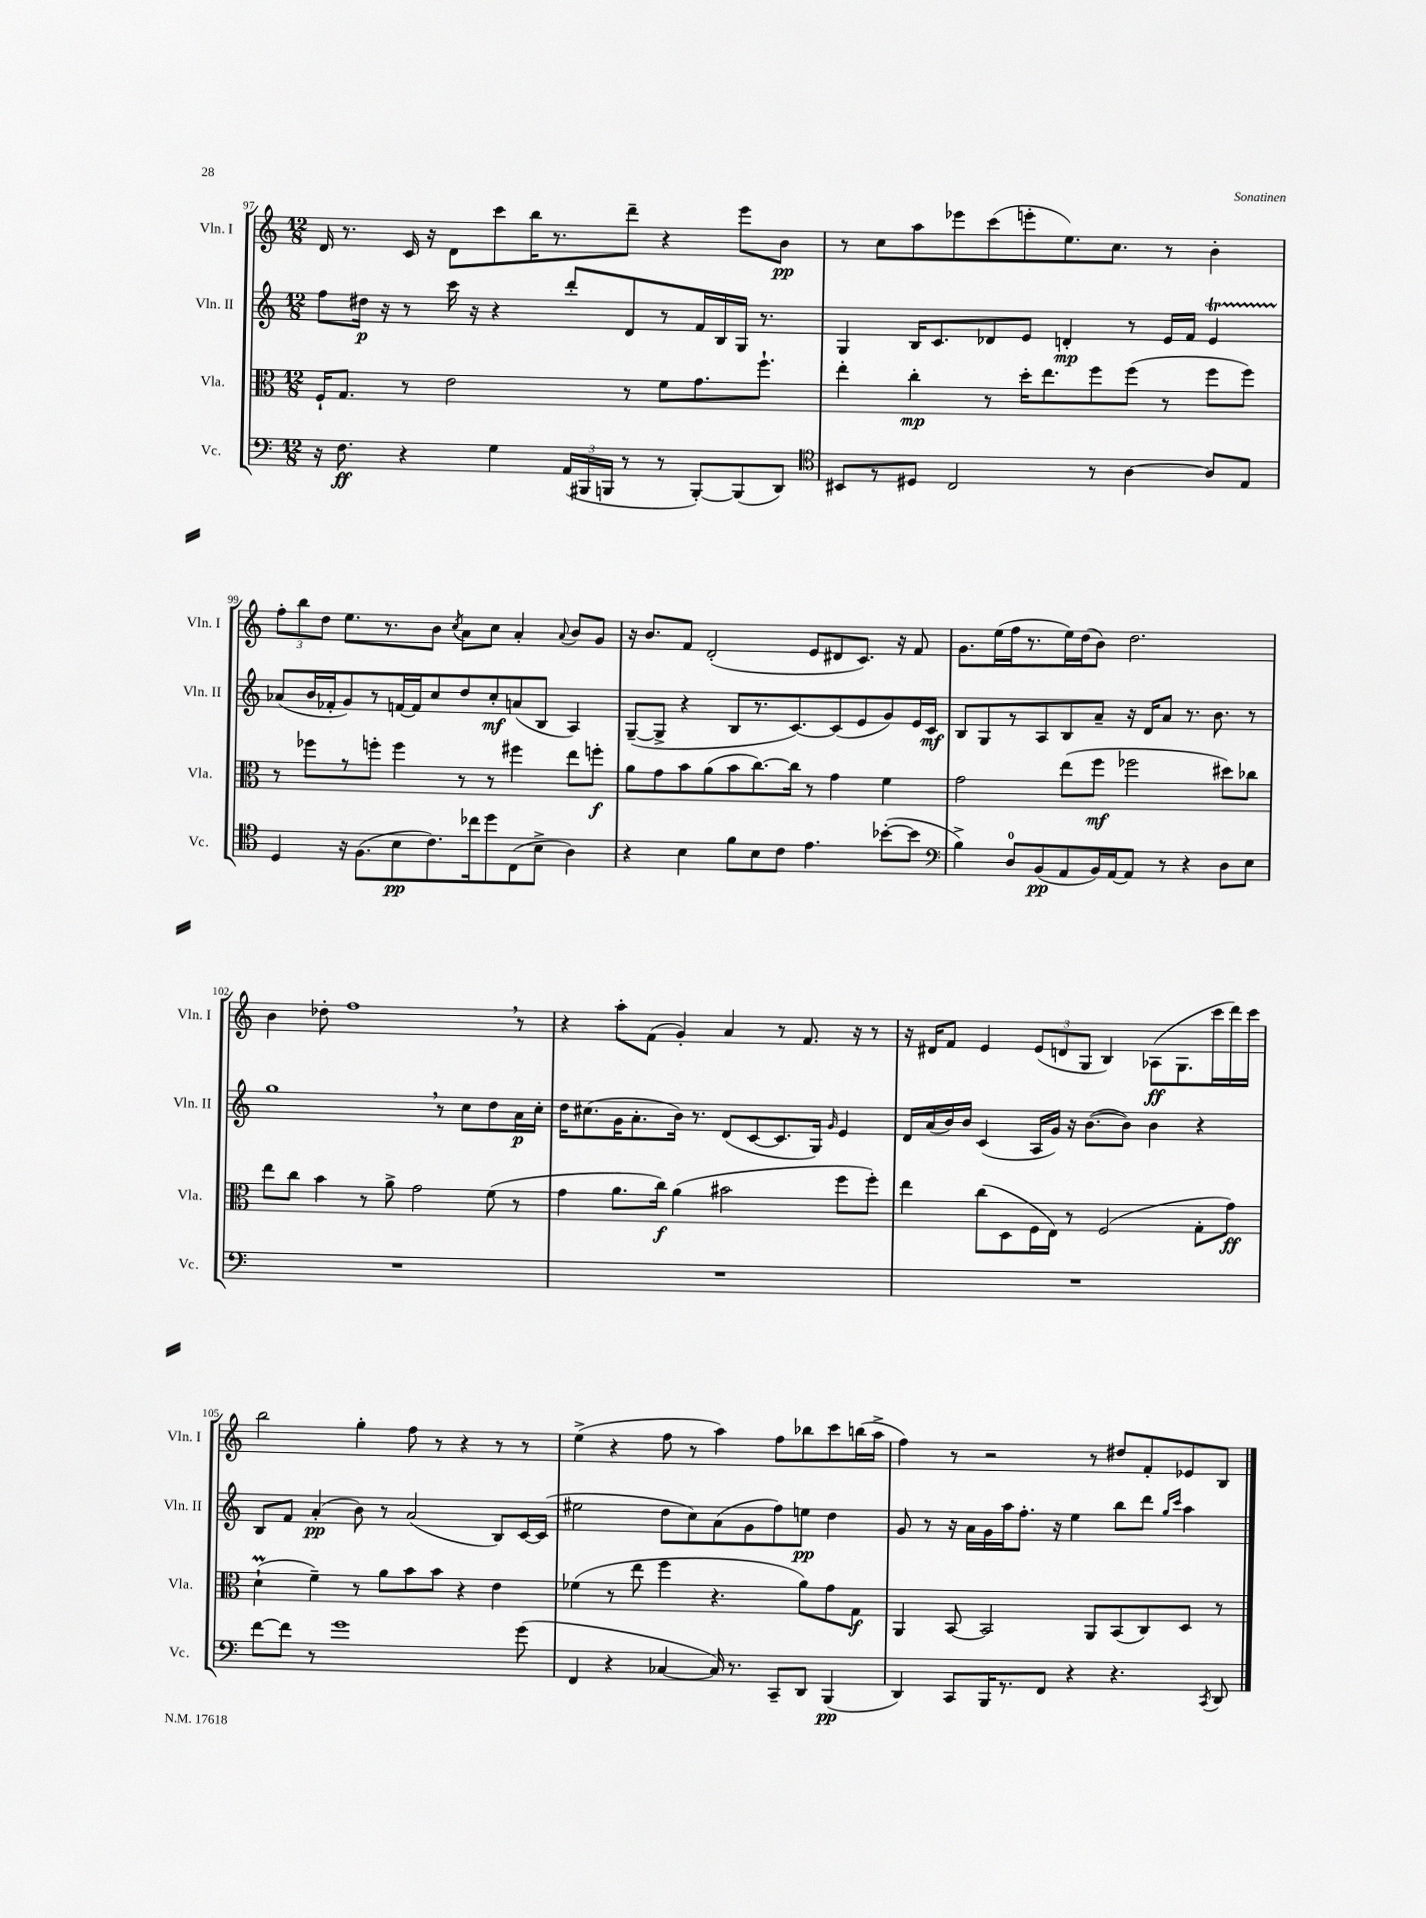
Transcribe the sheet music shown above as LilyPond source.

<<
\new StaffGroup <<
\new Staff = "s0" \with { instrumentName = "Vln. I" shortInstrumentName = "Vln. I" } {
    \clef treble \key c \major \numericTimeSignature \time 12/8
    \autoBeamOff d'16 r8. c'16 r16 d'8[ c'''8 b''16 r8. d'''8]-- r4 e'''8[ b'8]\pp |
    r8 c''8[ a''8 ees'''8 c'''8( e'''8-. e''8.) c''8.] r8 b'4-. |
    \tuplet 3/2 { f''8[-. b''8 d''8] } e''8.[ r8. b'8] \acciaccatura { c''8 } a'8[ c''8] a'4-. \appoggiatura { a'8 } b'8[ g'8] |
    r16 b'8.[ f'8] d'2-.( e'8[ dis'8 c'8.]) r16 f'8 |
    g'8.[ e''16( f''16 r8. e''16) d''16( b'8]) d''2. |
    b'4 des''8-. f''1 \breathe r8 |
    r4 a''8[-. f'8]( g'4-.) a'4 r8 f'8. r16 r8 |
    r16 dis'16[ f'8] e'4 \tuplet 3/2 { e'8[( d'8 g8] } b4) aes8[\ff( g8. c'''16 d'''16) c'''16] |
    b''2 g''4-. f''8 r8 r4 r8 r8 |
    e''4->( r4 f''8 r8 a''4) f''8[ bes''8 c'''8 b''16( a''16]-> |
    f''4) r8 r2 r8 dis''8[ f'8-. ees'8 b8] \bar "|." |
}
\new Staff = "s1" \with { instrumentName = "Vln. II" shortInstrumentName = "Vln. II" } {
    \clef treble \key c \major \numericTimeSignature \time 12/8
    \autoBeamOff f''8[ dis''16]\p r16 r8 c'''16 r16 r4 d'''8[-. d'8 r8 f'16 b16 g16] r8. |
    g4 b16[ c'8. des'8 e'8] d'4-.\mp r8 e'16[ f'16] e'4\startTrillSpan |
    aes'8[\stopTrillSpan( b'16 fes'16-. g'8) r8 f'16~ f'16 c''8 d''8 c''8-.\mf a'8( b8] a4) |
    g8[~--( g8]-> r4 b8[ r8. c'8.~) c'8( e'8 g'8) e'16 c'16]\mf |
    b8[ g8 r8 a8 b8 a'8]-- r16 d'16[ a'8] r8. b'8. r8 |
    g''1 \breathe r8 c''8[ d''8 a'16\p c''16]-. |
    d''16[ cis''8.( g'16 a'8.-. b'16]) r8. d'8[( c'8~ c'8. g16]) \grace { g'16 } e'4 |
    d'16[ a'16( b'16) b'16] c'4( a16[ g'16]) r16 b'8.[~( b'8]) b'4 r4 |
    b8[ f'8] a'4-.\pp( b'8) r8 a'2( b8[) c'16~ c'16]( |
    eis''2 d''8[ c''8) a'8( g'8 f''8) e''8]\pp d''4 |
    g'8 r8 r16 a'16[ g'16 a''16 f''8.]-. r16 e''4 b''8[ d'''8] \grace { g''16[ c'''16] } a''4 \bar "|." |
}
\new Staff = "s2" \with { instrumentName = "Vla." shortInstrumentName = "Vla." } {
    \clef alto \key c \major \numericTimeSignature \time 12/8
    \autoBeamOff f16[-! g8.] r8 e'2 r8 f'8[ g'8. f''8.]-! |
    e''4-. c''4-.\mp r8 d''16[-. e''8. f''8 f''8]( r8 f''8[ f''8]) |
    r8 fes''8[ r8 f''8]-. f''4 r8 r8 fis''4 e''8[ f''8]-.\f |
    a'8[ g'8 b'8 a'8( b'8 c''8.~) c''16] r8 g'4 f'4 |
    g'2 e''8[( f''8]\mf fes''2 dis''8[) ces''8] |
    e''8[ c''8] b'4 r8 a'8-> g'2 f'8( r8 |
    g'4 a'8.[ c''16]\f) a'4( bis'2 f''8[ f''8]-.) |
    e''4 c''8[( d8 f16 e16]) r8 f2( g8[-. g'8]\ff) |
    d'4-!\prall( f'4--) r8 a'8[ b'8 b'8] r4 e'4 |
    fes'4( r8 e''8 f''4 r4. a'8[) g'8 g8]\f |
    a,4 b,8~ b,2 a,8[ b,8( c8) d8] r8 \bar "|." |
}
\new Staff = "s3" \with { instrumentName = "Vc." shortInstrumentName = "Vc." } {
    \clef bass \key c \major \numericTimeSignature \time 12/8
    \autoBeamOff r16 f8.\ff r4 g4 \tuplet 3/2 { a,16[( bis,,16 b,,16] } r8 r8 b,,8[~-.) b,,8( d,8]) |
    \clef tenor bis,8[ r8 dis8] c2 r8 a4~ a8[ e8] |
    d4 r16 f8.[( b8\pp c'8.) ces''16 d''8 c8( b8]-> a4) |
    r4 b4 f'8[ b8 c'8] e'4. bes'8[~-.( bes'8] |
    \clef bass b4->) d8[-0 b,8\pp( a,8 b,16) a,16~ a,8] r8 r4 d8[ e8] |
    R1. |
    R1. |
    R1. |
    f'8[~ f'8] r8 g'1 g'8( |
    f,4 r4 ces4~ ces16) r8. c,8[-- d,8] b,,4\pp( |
    d,4) c,8[ b,,16 r8. f,8] r4 r4. \acciaccatura { c,8 } d,8 \bar "|." |
}
>>
>>
\layout { \context { \Score currentBarNumber = #97 } }
